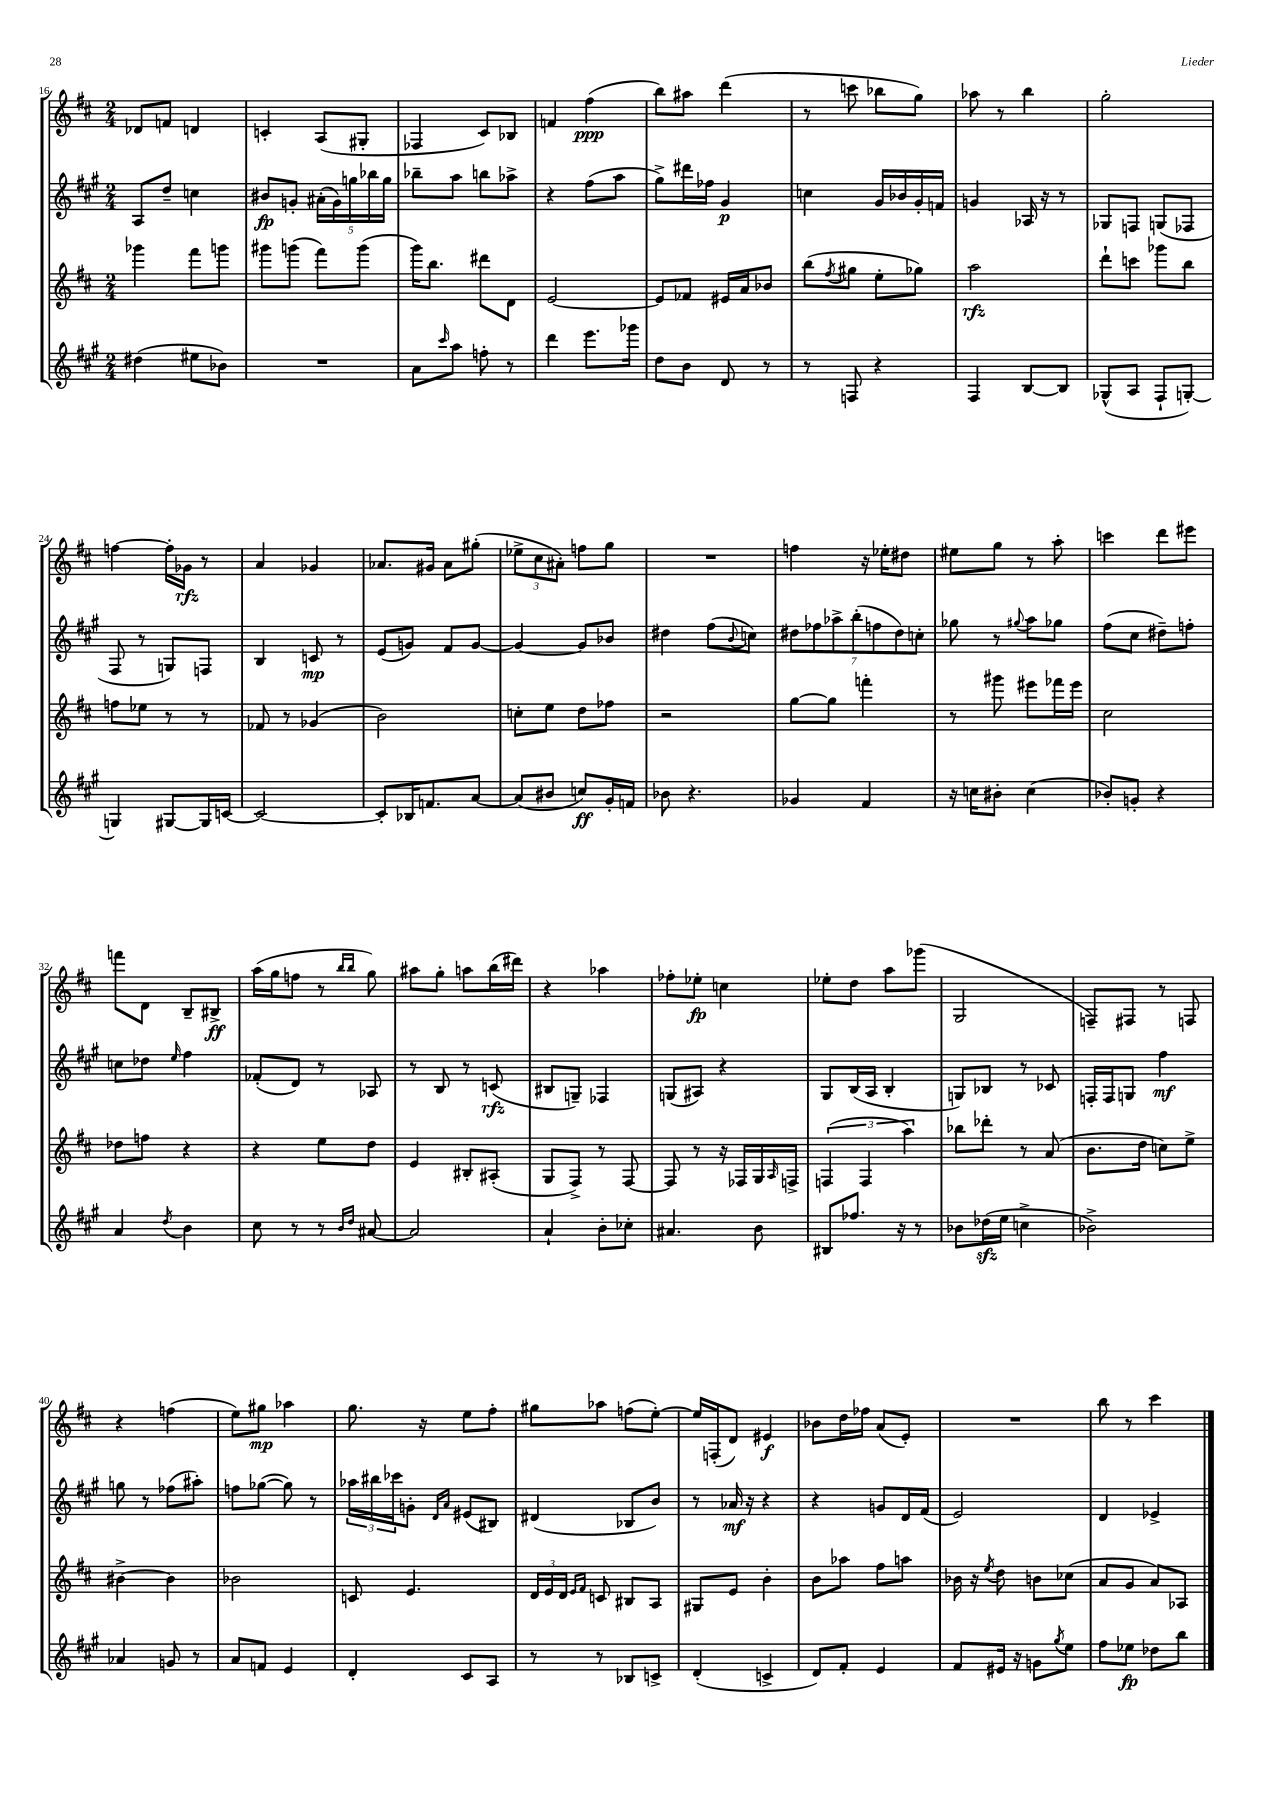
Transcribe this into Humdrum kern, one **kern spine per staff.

**kern	**kern	**kern	**kern
*staff4	*staff3	*staff2	*staff1
*clefG2	*clefG2	*clefG2	*clefG2
*k[f#c#g#]	*k[f#c#]	*k[f#c#g#]	*k[f#c#]
*M2/4	*M2/4	*M2/4	*M2/4
(4dd#\	4ggg-\	8A/L	8d-/L
.	.	8dd~/J	8f/J
8ee#\L	8fff#\L	4cc\	4d/
8b-\J)	8ggg\J	.	.
=	=	=	=
2r	8ggg#\L	8b#/L	4c'/
.	(8ggg\J	8g'/J	.
.	8fff#\L)	(20a#'\LL	(8A/L
.	.	20g\)	.
.	.	20gg\	.
.	(8ggg\J	.	8G#'/J
.	.	20bb-\	.
.	.	20gg\JJ	.
=	=	=	=
8a\L	16ggg\LK)	8bb-~\L	4F-/
.	8.bb\J	.	.
16qqccc#/	.	.	.
8aa\J	.	8aa\J	.
8ff'\	8ddd#\L	8bb\L	8c#/L)
8r	8d\J	8aa-^\J	8B-/J
=	=	=	=
4ddd\	[2e/	4r	4f/
8.eee\L	.	(8ff#\L	(4ff#\
.	.	8aa\J	.
16ggg-\Jk	.	.	.
=	=	=	=
8dd\L	8e/]L	8gg#^\L)	8bb\L)
8b\J	8f-/J	16ddd#\L	8aa#\J
.	.	16ff-\JJ	.
8d/	16e#/LL	4g#/	(4ddd\
.	16a/J	.	.
8r	8b-/J	.	.
=	=	=	=
8r	(8bb\L	4cc\	8r
.	8qff#/	.	.
8F/	8gg#\J	.	8ccc\
4r	8ee'\L	16g#/LL	8bb-\L
.	.	16b-/	.
.	8gg-\J)	16g#'/	8gg\J)
.	.	16f/JJ	.
=	=	=	=
4F#/	2aa\	4g/	8aa-\
.	.	.	8r
[8B/L	.	16A-/	4bb\
.	.	16r	.
8B/]J	.	8r	.
=	=	=	=
(8G-^^/L	8ddd`\L	8G-/L	2gg'\
8A/J	8ccc\J	8F/J	.
8F#`/L	8ggg-\L	(8G/L	.
[8G'/J)	8bb\J	8F-/J	.
=	=	=	=
4G/]	8ff\L	8F#/	[4ff\
.	8ee-\J	8r	.
[8G#/L	8r	8G/L)	16ff'\]LL
.	.	.	16g-\JJ
16G#/]L	8r	8F/J	8r
[16c/JJ	.	.	.
=	=	=	=
2c/_	8f-/	4B/	4a/
.	8r	.	.
.	(4g-/	8c/	4g-/
.	.	8r	.
=	=	=	=
8c'/]L	2b\)	(8e/L	8.a-/L
16B-/K	.	8g/J)	.
8.f/	.	.	16g#/Jk
.	.	8f#/L	8a-\L
[8a/J	.	[8g/J	(8gg#'\J
=	=	=	=
(8a/]L	8cc'\L	4g/_	12ee-^\L
.	.	.	12cc#\
8b#/J	8ee\J	.	.
.	.	.	12a#'\J)
8cc/L)	8dd\L	8g/]L	8ff\L
16g#'/L	8ff-\J	8b-/J	8gg\J
16f/JJ	.	.	.
=	=	=	=
8b-\	2r	4dd#\	2r
4.r	.	.	.
.	.	(8ff#\L	.
.	.	8qqb/	.
.	.	8cc\J)	.
=	=	=	=
4g-/	[8gg\L	14dd#\L	4ff\
.	.	14ff-\	.
.	8gg\]J	.	.
.	.	14aa-^\	.
.	.	(14bb'\	.
4f#/	4fff'\	.	16r
.	.	14ff\	.
.	.	.	16ee-'\LK
.	.	14dd#\)	.
.	.	.	8dd#\J
.	.	14cc'\J	.
=	=	=	=
16r	8r	8gg-\	8ee#\L
16cc\LK	.	.	.
8b#'\J	8ggg#\	8r	8gg\J
.	.	8qqgg#/	.
(4cc\	8eee#\L	8aa\L	8r
.	16fff-\L	8gg-\J	8aa'\
.	16eee#\JJ	.	.
=	=	=	=
8b-'/L)	2cc#\	(8ff#\L	4ccc\
8g'/J	.	8cc#\J	.
4r	.	8dd#~\L)	8ddd\L
.	.	8ff'\J	8eee#\J
=	=	=	=
4a/	8dd-\L	8cc\L	8fff\L
.	8ff\J	8dd-\J	8d\J
8qdd/	.	16qqee/	.
4b\	4r	4ff#\	8B~/L
.	.	.	8B#^/J
=	=	=	=
8cc#\	4r	(8f-'/L	(16aa\LL
.	.	.	16gg\J
8r	.	8d/J)	8ff\J
8r	8ee\L	8r	8r
16qqb/LL	.	.	16qqbb/LL
16qqdd/JJ	.	.	16qqbb/JJ
[8a#/	8dd\J	8A-/	8gg\)
=	=	=	=
2a#/]	4e/	8r	8aa#\L
.	.	8B/	8gg'\J
.	8B#'/L	8r	8aa\L
.	(8A#'/J	(8c/	(16bb\L
.	.	.	16ddd#\JJ)
=	=	=	=
4a`/	8G/L	8B#/L	4r
.	8F#^/J)	8G~/J)	.
8b'\L	8r	4F-/	4aa-\
8cc-'\J	[8F#/	.	.
=	=	=	=
4.a#/	8F#/]	(8G/L	8ff-'\L
.	8r	8A#/J)	8ee-'\J
.	16r	4r	4cc\
.	16F-/LL	.	.
8b\	16G/	.	.
.	16qqA/	.	.
.	16F^/JJ	.	.
=	=	=	=
8B#/L	(6F/	8G#/L	8ee-'\L
8.ff-/J	.	(16B/L	8dd\J
.	6F/	.	.
.	.	16A/JJ	.
.	.	4B'/	8aa\L
16r	.	.	.
.	6aa\)	.	.
8r	.	.	(8ggg-\J
=	=	=	=
8b-\L	8bb-\L	8G/L)	2G/
(16dd-\L	8ddd-'\J	8B-/J	.
16ee\JJ	.	.	.
4cc^\	8r	8r	.
.	(8a/	8c-/	.
=	=	=	=
2b-^\)	8.b\L	16F'/LL	8F~/L)
.	.	16F/J	.
.	.	8G/J	8F#/J
.	16dd\Jk	.	.
.	8cc\L)	4ff#\	8r
.	8ee^\J	.	8F/
=	=	=	=
4a-/	[4b#^\	8gg\	4r
.	.	8r	.
8g/	4b#\]	(8ff-\L	(4ff\
8r	.	8aa#'\J)	.
=	=	=	=
8a/L	2b-\	8ff\L	8ee\L)
8f/J	.	([8gg-\J	8gg#\J
4e/	.	8gg-\])	4aa-\
.	.	8r	.
=	=	=	=
4d'/	8c/	24aa-\LL	8.gg\
.	.	24bb#\	.
.	.	24ccc-\J	.
.	4.e/	8g'\J	.
.	.	.	16r
.	.	16qqd/LL	.
.	.	16qqa/JJ	.
8c#/L	.	(8e#/L	8ee\L
8A/J	.	8B#/J)	8ff#'\J
=	=	=	=
8r	24d/LL	(4d#/	8gg#\L
.	24e/	.	.
.	24d/JJ	.	.
.	16qqe/LL	.	.
.	16qqf#/JJ	.	.
8r	8c/	.	8aa-\J
8B-/L	8B#/L	8B-/L	(8ff\L
8c^/J	8A/J	8b/J)	[8ee'\J)
=	=	=	=
(4d'/	8G#/L	8r	16ee/]LL
.	.	.	(16F'/J
.	8e/J	16a-/	8d/J)
.	.	16r	.
4c^/	4b'\	4r	4e#/
=	=	=	=
8d/L)	8b\L	4r	8b-\L
8f#'/J	8aa-\J	.	16dd\L
.	.	.	16ff-\JJ
4e/	8ff#\L	8g/L	(8a/L
.	8aa\J	16d/L	8e'/J)
.	.	(16f#/JJ	.
=	=	=	=
8f#/L	16b-\	2e/)	2r
.	16r	.	.
.	8qee/	.	.
16e#/Jk	8dd\	.	.
16r	.	.	.
8g\L	8b\L	.	.
8qgg#/	.	.	.
8ee\J	(8cc-\J	.	.
=	=	=	=
8ff#\L	8a/L	4d/	8bb\
8ee-\J	8g/J	.	8r
8dd-\L	8a/L)	4e-^/	4ccc#\
8bb\J	8A-/J	.	.
==	==	==	==
*-	*-	*-	*-
